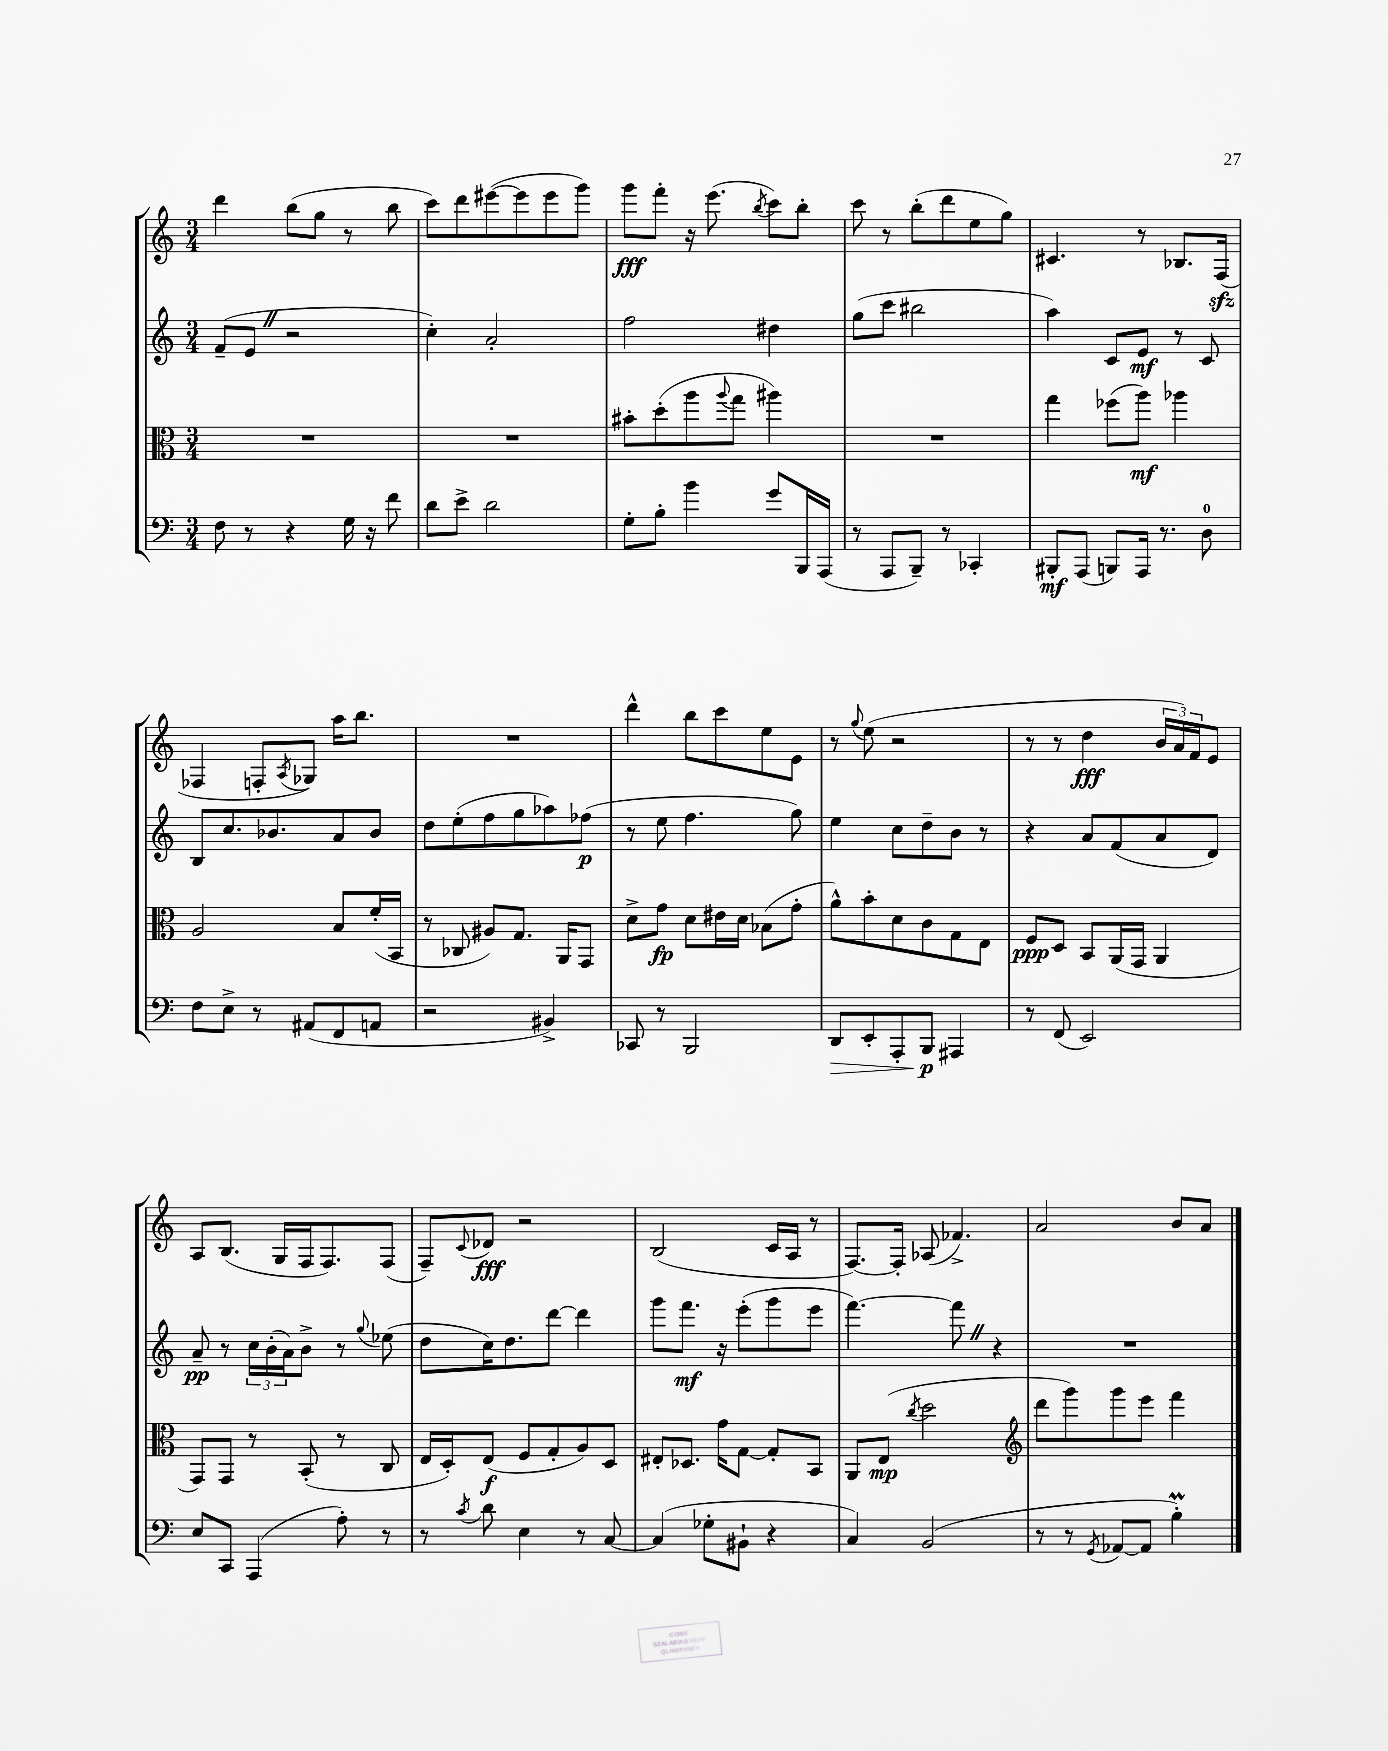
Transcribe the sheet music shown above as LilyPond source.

<<
\new StaffGroup <<
\new Staff = "s0" {
    \clef treble \key c \major \numericTimeSignature \time 3/4
    d'''4 b''8( g''8 r8 b''8 |
    c'''8) d'''8 eis'''8~( eis'''8 eis'''8 g'''8) |
    g'''8\fff f'''8-. r16 e'''8.( \acciaccatura { b''8 } c'''8) b''8-. |
    c'''8 r8 b''8-.( d'''8 e''8 g''8) |
    cis'4. r8 bes8. f16\sfz( |
    fes4 f8-. \acciaccatura { a8 } ges8) a''16 b''8. |
    R2. |
    d'''4-^ b''8 c'''8 e''8 e'8 |
    r8 \appoggiatura { g''8 } e''8( r2 |
    r8 r8 d''4\fff \tuplet 3/2 { b'16 a'16) f'16 } e'8 |
    a8 b8.( g16 f16 f8.) f8( |
    f8--) \appoggiatura { c'8 } des'8\fff r2 |
    b2( c'16 a16 r8 |
    f8.~) f16-. aes8( fes'4.->) |
    a'2 b'8 a'8 \bar "|." |
}
\new Staff = "s1" {
    \clef treble \key c \major \numericTimeSignature \time 3/4
    f'8--( e'8 \once \override BreathingSign.text = \markup { \musicglyph "scripts.caesura.straight" } \breathe r2 |
    c''4-.) a'2-. |
    f''2 dis''4 |
    g''8( c'''8 bis''2 |
    a''4) c'8 e'8\mf r8 c'8 |
    b8 c''8. bes'8. a'8 bes'8 |
    d''8 e''8-.( f''8 g''8 aes''8) fes''8\p( |
    r8 e''8 f''4. g''8) |
    e''4 c''8 d''8-- b'8 r8 |
    r4 a'8 f'8( a'8 d'8) |
    a'8--\pp r8 \tuplet 3/2 { c''16 b'16-.( a'16) } b'8-> r8 \appoggiatura { g''8 } ees''8( |
    d''8 c''16) d''8. d'''8~ d'''4 |
    g'''8 f'''8.\mf r16 e'''8-.( g'''8 e'''8 |
    f'''4.~) f'''8 \once \override BreathingSign.text = \markup { \musicglyph "scripts.caesura.straight" } \breathe r4 |
    R2. \bar "|." |
}
\new Staff = "s2" {
    \clef alto \key c \major \numericTimeSignature \time 3/4
    R2. |
    R2. |
    bis'8-. d''8-.( a''8 \appoggiatura { a''8 } g''8 ais''4) |
    R2. |
    g''4 fes''8( a''8\mf) aes''4 |
    a2 b8 f'16-.( b,16 |
    r8 ces8 ais8) g8. a,16 g,8 |
    d'8-> g'8\fp d'8 eis'16 d'16 bes8( g'8-. |
    a'8-^) b'8-. d'8 c'8 g8 e8 |
    f8\ppp d8 b,8 a,16( g,16 a,4 |
    g,8) g,8 r8 b,8-.( r8 c8 |
    e16 d16-.) e8\f( f8 g8-. a8) d8 |
    eis8-. des8. g'16 g8~ g8-. b,8 |
    a,8 e8\mp( \acciaccatura { c''8 } d''2 |
    \clef treble d'''8 g'''8) g'''8 e'''8 f'''4 \bar "|." |
}
\new Staff = "s3" {
    \clef bass \key c \major \numericTimeSignature \time 3/4
    f8 r8 r4 g16 r16 f'8 |
    d'8 e'8-> d'2 |
    g8-. b8-. b'4 g'8 b,,16 a,,16( |
    r8 a,,8 b,,8--) r8 ces,4-. |
    bis,,8-.\mf a,,8( b,,8) a,,16 r8. d8-0 |
    f8 e8-> r8 ais,8( f,8 a,8 |
    r2 bis,4->) |
    ces,8 r8 b,,2 |
    d,8\> e,8-. a,,8-. b,,8\p\! ais,,4 |
    r8 f,8( e,2) |
    e8 c,8 a,,4( a8-.) r8 |
    r8 \acciaccatura { c'8 } d'8 e4 r8 c8~ |
    c4( ges8-. bis,8-! r4 |
    c4) b,2( |
    r8 r8 \acciaccatura { g,8 } aes,8~ aes,8 b4-.\prall) \bar "|." |
}
>>
>>
\layout { \context { \Score \remove "Bar_number_engraver" } }
